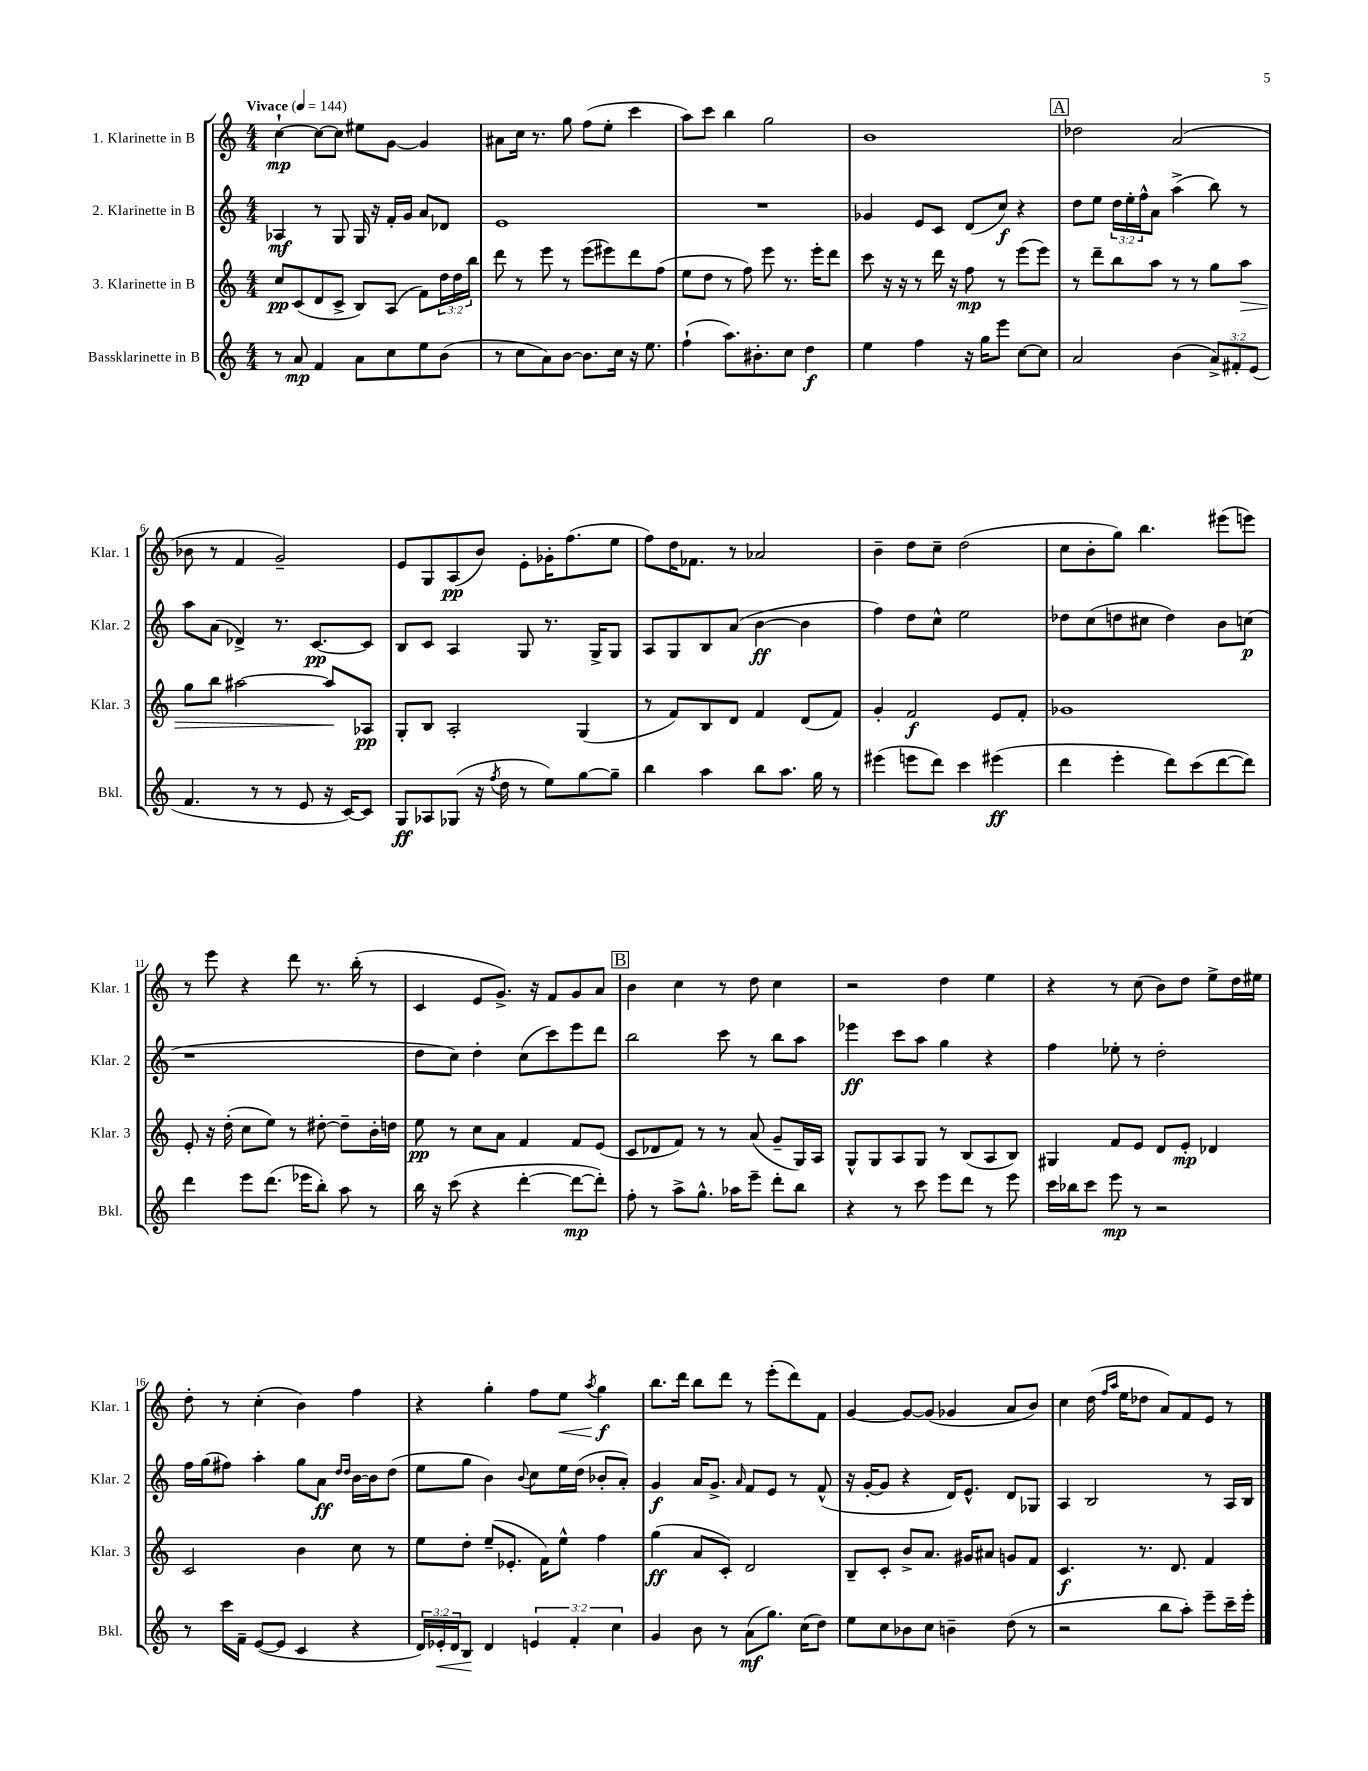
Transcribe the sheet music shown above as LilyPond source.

<<
\new StaffGroup <<
\new Staff = "s0" \with { instrumentName = "1. Klarinette in B" shortInstrumentName = "Klar. 1" } {
    \clef treble \key c \major \numericTimeSignature \time 4/4 \tempo "Vivace" 4 = 144
    c''4~-!\mp c''8~ c''8 eis''8 g'8~ g'4 |
    ais'8 c''16 r8. g''8 f''8( e''8-. c'''4 |
    a''8) c'''8 b''4 g''2 |
    b'1 |
    \mark \markup { \box "A" } des''2 a'2( |
    bes'8 r8 f'4 g'2--) |
    e'8 g8 a8\pp( b'8) e'8-. ges'16-. f''8.( e''8 |
    f''8) d''16 fes'8. r8 aes'2 |
    b'4-- d''8 c''8-- d''2( |
    c''8 b'8-. g''8) b''4. eis'''8( e'''8) |
    r8 e'''8 r4 d'''8 r8. b''16-.( r8 |
    c'4 e'8 g'8.->) r16 f'8 g'8 a'8 |
    \mark \markup { \box "B" } b'4 c''4 r8 d''8 c''4 |
    r2 d''4 e''4 |
    r4 r8 c''8( b'8) d''8 e''8-> d''16 eis''16 |
    d''8-. r8 c''4-.( b'4) f''4 |
    r4 g''4-. f''8 e''8\< \acciaccatura { a''8 } g''4\f\! |
    b''8. d'''16 b''8 d'''8 r8 e'''8-.( d'''8) f'8 |
    g'4~ g'8~ g'8( ges'4 a'8 b'8) |
    c''4 d''16( \grace { f''16 a''16 } e''16 des''8 a'8) f'8 e'8 r8 \bar "|." |
}
\new Staff = "s1" \with { instrumentName = "2. Klarinette in B" shortInstrumentName = "Klar. 2" } {
    \clef treble \key c \major \numericTimeSignature \time 4/4 \override Staff.TupletNumber.text = #tuplet-number::calc-fraction-text
    aes4\mf r8 g8 g16 r16 f'16-. g'16 a'8 des'8 |
    e'1 |
    R1 |
    ges'4 e'8 c'8 d'8( c''8\f) r4 |
    \mark \markup { \box "A" } d''8 e''8 \tuplet 3/2 { d''16 e''16-. f''16-^ } a'8 a''4->( b''8) r8 |
    a''8 a'8( des'4->) r8. c'8.~\pp c'8 |
    b8 c'8 a4 g8 r8. g16-> g8 |
    a8 g8 b8 a'8( b'4~\ff b'4 |
    f''4) d''8 c''8-^ e''2 |
    des''8 c''8( d''8 cis''8 d''4) b'8 c''8\p( |
    r1 |
    d''8 c''8) d''4-. c''8( c'''8) e'''8 d'''8 |
    \mark \markup { \box "B" } b''2 c'''8 r8 b''8 a''8 |
    ees'''4\ff c'''8 a''8 g''4 r4 |
    f''4 ees''8-. r8 d''2-. |
    f''16 g''16( fis''8) a''4-. g''8 a'8\ff \grace { d''16 d''16 } b'16~ b'16 d''8( |
    e''8 g''8 b'4) \appoggiatura { b'8 } c''8 e''16 d''16( bes'8-. a'8-.) |
    g'4\f a'16 g'8.-> \grace { a'16 } f'8 e'8 r8 f'8-^( |
    r16 g'16~-. g'8 r4 d'16) e'8.-^ d'8 ges8 |
    a4 b2 r8 a16 b16 \bar "|." |
}
\new Staff = "s2" \with { instrumentName = "3. Klarinette in B" shortInstrumentName = "Klar. 3" } {
    \clef treble \key c \major \numericTimeSignature \time 4/4 \override Staff.TupletNumber.text = #tuplet-number::calc-fraction-text
    c''8\pp c'8( d'8 c'8-> b8) a8( f'8) \tuplet 3/2 { d''16 d''16 b''16 } |
    d'''8 r8 e'''8 r8 e'''8( eis'''8) d'''8 f''8( |
    e''8 d''8 r8 f''8) e'''8 r8. e'''16-. d'''8 |
    c'''8 r16 r16 r8 d'''16 r16 f''8\mp r8 e'''8( e'''8) |
    \mark \markup { \box "A" } r8 d'''8-- b''8 a''8 r8 r8 g''8 a''8\> |
    g''8 b''8 ais''2~ ais''8\! aes8\pp |
    g8-. b8 a2-. g4( |
    r8 f'8) b8 d'8 f'4 d'8( f'8) |
    g'4-. f'2\f e'8 f'8-. |
    ges'1 |
    e'8-. r16 d''16-.( c''8 e''8) r8 dis''8~-. dis''8-- b'16-. d''16 |
    e''8\pp r8 c''8 a'8 f'4 f'8 e'8( |
    \mark \markup { \box "B" } c'8 des'8 f'8) r8 r8 a'8( g'8-- g16) a16 |
    g8-^ g8 a8 g8 r8 b8( a8 b8) |
    gis4 f'8 e'8 d'8 e'8-.\mp des'4 |
    c'2 b'4 c''8 r8 |
    e''8 d''8-. e''8--( ees'8.-. f'16) e''8-^ f''4 |
    g''4\ff( a'8 c'8-.) d'2 |
    b8-- c'8-. b'8-> a'8. gis'16 ais'8 g'8 f'8 |
    c'4.\f r8. d'8. f'4 \bar "|." |
}
\new Staff = "s3" \with { instrumentName = "Bassklarinette in B" shortInstrumentName = "Bkl." } {
    \clef treble \key c \major \numericTimeSignature \time 4/4 \override Staff.TupletNumber.text = #tuplet-number::calc-fraction-text
    r8 a'8\mp f'4 a'8 c''8 e''8 b'8( |
    r8 c''8 a'8) b'8~ b'8. c''16 r16 e''8. |
    f''4-!( a''8.) bis'8.-. c''8 d''4\f |
    e''4 f''4 r16 g''16 e'''8 c''8~ c''8 |
    \mark \markup { \box "A" } a'2 b'4( \tuplet 3/2 { a'8->) fis'8-. e'8( } |
    f'4. r8 r8 e'8 r16 c'16~) c'8 |
    g8\ff aes8 ges8( r16 \acciaccatura { f''8 } d''16 r8 e''8) g''8~ g''8-- |
    b''4 a''4 b''8 a''8. g''16 r8 |
    eis'''4( e'''8 d'''8) c'''4 eis'''4\ff( |
    d'''4 e'''4-. d'''8) c'''8( d'''8~ d'''8) |
    d'''4 e'''8 d'''8.( ees'''16 b''8-.) a''8 r8 |
    b''16 r16 c'''8( r4 d'''4~-. d'''8~\mp d'''8-.) |
    \mark \markup { \box "B" } f''8-. r8 a''8-> g''8.-^ aes''16 e'''8-- d'''8-. b''8 |
    r4 r8 c'''8 e'''8 d'''8 r8 e'''8 |
    c'''16 bes''16 c'''8 e'''8\mp r8 r2 |
    r8 c'''16 f'16-- e'8~( e'8 c'4 r4 |
    \tuplet 3/2 { d'16) ees'16-.\< d'16 } b8\! d'4 \tuplet 3/2 { e'4 f'4-. c''4 } |
    g'4 b'8 r8 a'8\mf( g''8.) c''16( d''8) |
    e''8 c''8 bes'8 c''8 b'4-- d''8( r8 |
    r2 b''8 a''8-.) e'''8-- c'''16-- e'''16-. \bar "|." |
}
>>
>>
